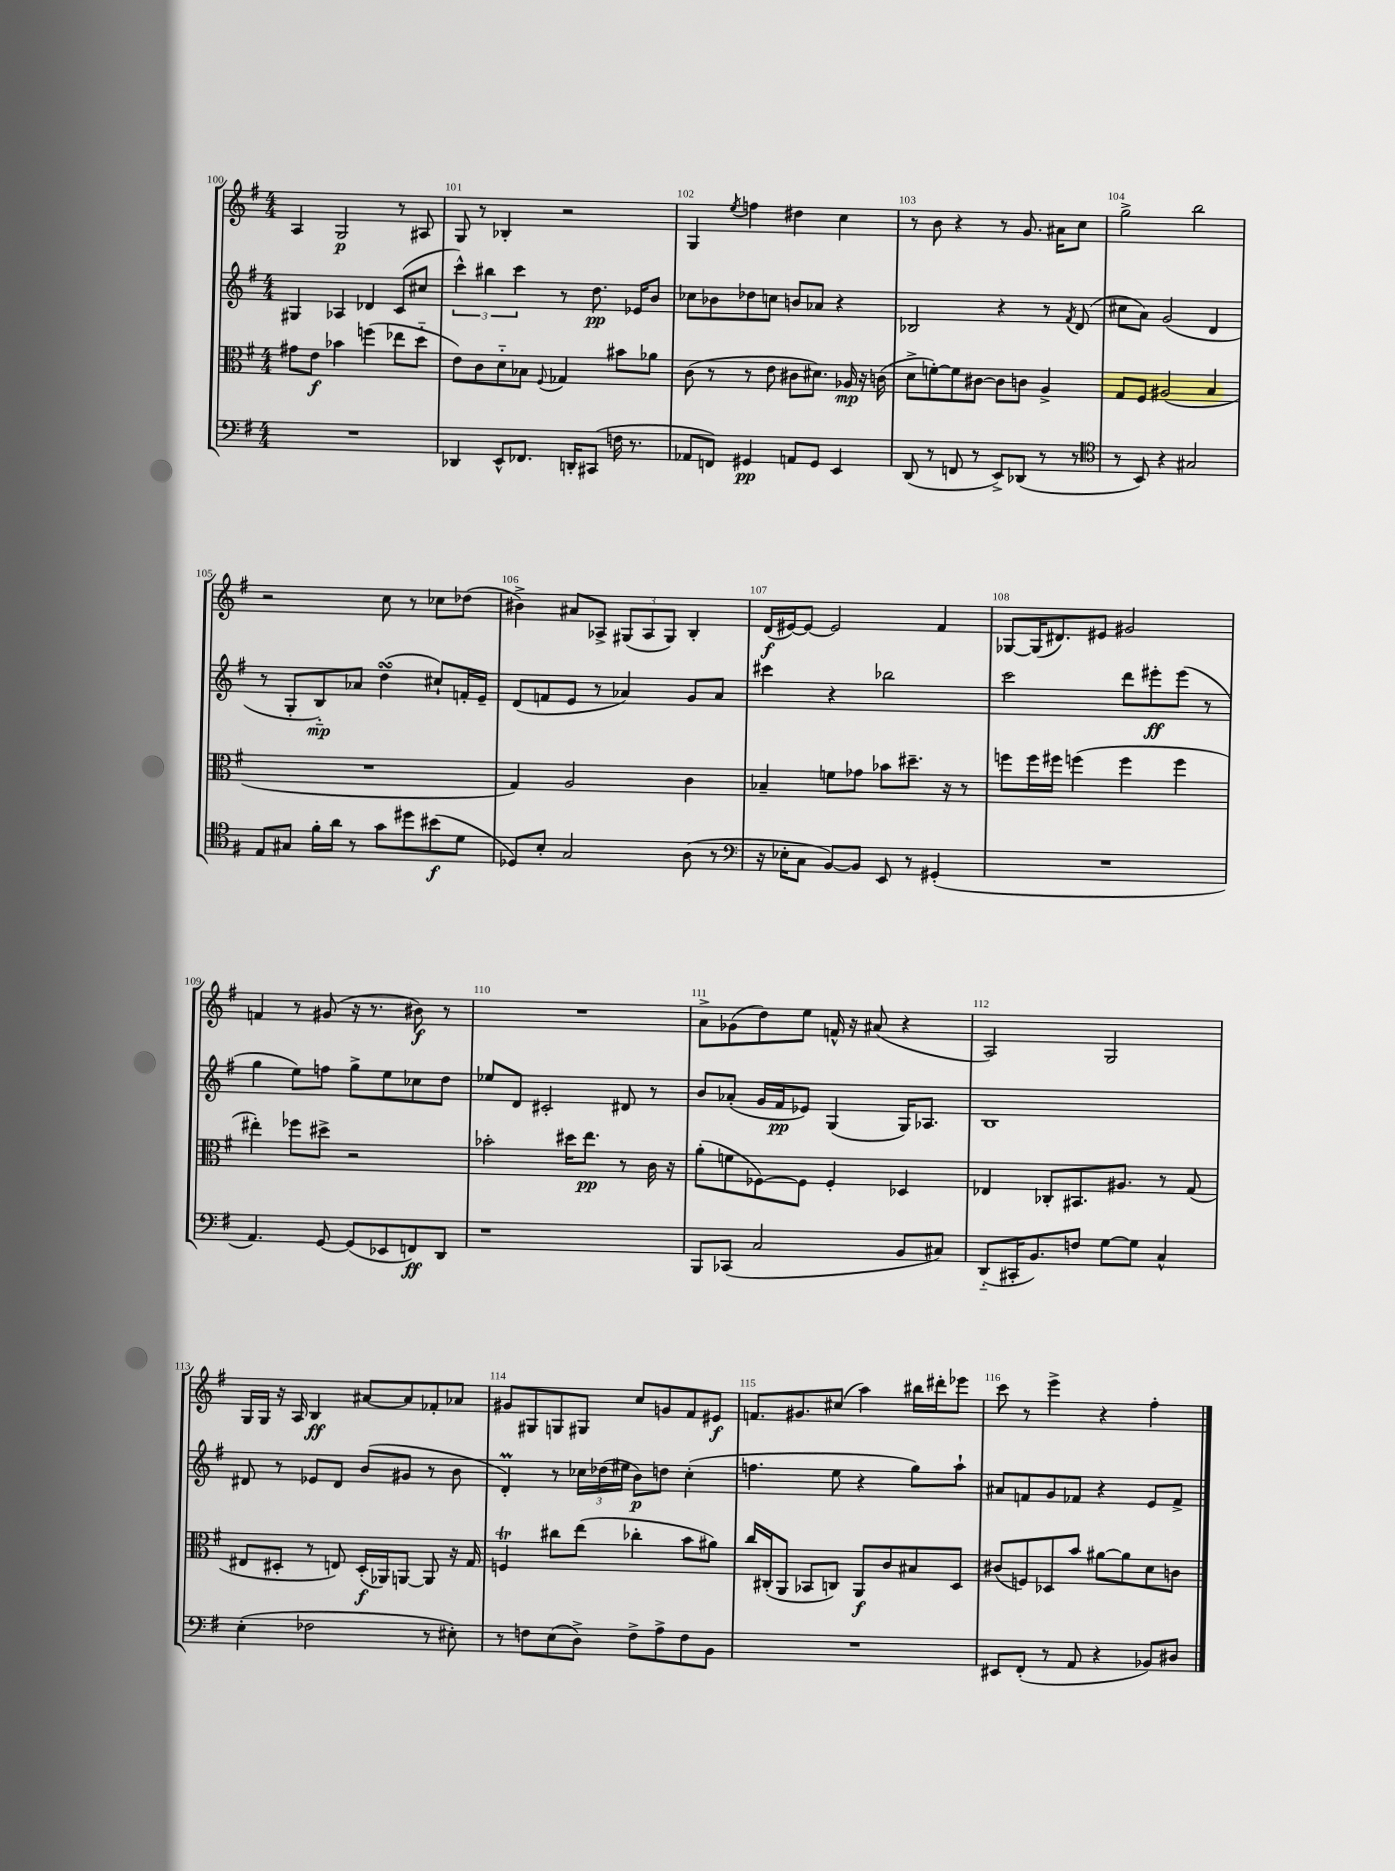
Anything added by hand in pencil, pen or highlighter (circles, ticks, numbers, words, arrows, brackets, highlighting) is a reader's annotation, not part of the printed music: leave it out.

**kern	**dynam	**kern	**dynam	**kern	**dynam	**kern	**dynam
*part4	*part4	*part3	*part3	*part2	*part2	*part1	*part1
*staff4	*staff4	*staff3	*staff3	*staff2	*staff2	*staff1	*staff1
*clefF4	*	*clefC3	*	*clefG2	*	*clefG2	*
*k[f#]	*	*k[f#]	*	*k[f#]	*	*k[f#]	*
*M4/4	*	*M4/4	*	*M4/4	*	*M4/4	*
=100	=100	=100	=100	=100	=100	=100	=100
1r	.	8g#X\L	.	4G#X/	.	4A/	.
.	.	8e\J	f	.	.	.	.
.	.	4b-X\	.	4A-X/	.	2G/	p
.	.	(4ffn\	.	4d-X/	.	.	.
.	.	8ee-X\L	.	(8c/L	.	8r	.
.	.	8dd\J	.	8cc#X/J	.	8A#X/	.
=101	=101	=101	=101	=101	=101	=101	=101
4DD-X/	.	8e\L)	.	6ccc^^\)	.	8G/	.
.	.	8c\	.	.	.	8r	.
.	.	.	.	6bb#X\	.	.	.
8EE^^/L	.	8d\	.	.	.	4B-X'/	.
.	.	.	.	6ccc\	.	.	.
8.FF-X/J	.	8B-X\J	.	.	.	.	.
.	.	8qqF#/	.	.	.	.	.
.	.	4G-X/	.	8r	.	2r	.
16DDn'/KL	.	.	.	.	.	.	.
(8CC#X/J	.	.	.	8.dd\	pp	.	.
16Fn\	.	8b#X\L	.	.	.	.	.
8.r	.	.	.	16e-X/KL	.	.	.
.	.	8a-X\J	.	8b/J	.	.	.
=102	=102	=102	=102	=102	=102	=102	=102
8AA-X/L	.	(8c\	.	8cc-X\L	.	4G/	.
8FFn/J)	.	8r	.	8b-X\	.	.	.
.	.	.	.	.	.	8qee/	.
4GG#X/	pp	8r	.	8dd-X\	.	4ffn\	.
.	.	8e\	.	8ccn\J	.	.	.
8AAn/L	.	8c#X\L	.	8bn/L	.	4dd#X\	.
8GG#/J	.	8.d#X\J)	.	8a-X/J	.	.	.
4EE/	.	.	.	4r	.	4cc\	.
.	.	16A-X/	mp	.	.	.	.
.	.	16r	.	.	.	.	.
.	.	(16cn\	.	.	.	.	.
=103	=103	=103	=103	=103	=103	=103	=103
(8DD/	.	8d^\L	.	2B-X/	.	8r	.
8r	.	[8fn'\)	.	.	.	8b\	.
8FFn/	.	8f\]	.	.	.	4r	.
8r	.	[8c#X\J	.	.	.	.	.
8EE^/L)	.	8c#\L]	.	4r	.	8r	.
(8DD-X/J	.	8cn\J	.	.	.	8.g/	.
8r	.	4A^/	.	8r	.	.	.
.	.	.	.	.	.	16a#X\KL	.
.	.	.	.	8qf#/	.	.	.
8r	.	.	.	(8d/	.	8cc\J	.
=104	=104	=104	=104	=104	=104	=104	=104
*clefC4	*	*	*	*	*	*	*
8r	.	8G/L	.	8cc#X\L	.	2gg^\	.
8BB/)	.	8F#/J	.	8a\J)	.	.	.
4r	.	(2A#X/	.	(2g/	.	.	.
2G#X/	.	.	.	.	.	2bb\	.
.	.	4B/	.	4d/	.	.	.
!!LO:LB:g=z
=105	=105	=105	=105	=105	=105	=105	=105
8E/L	.	1r	.	8r	.	2r	.
8G#X/J	.	.	.	8G'/L	.	.	.
16f#'\LL	.	.	.	8B/)	mp	.	.
16a\JJ	.	.	.	.	.	.	.
8r	.	.	.	8a-X/J	.	.	.
8g\L	.	.	.	(4ddsSSS\	.	8cc\	.
8dd#X\	.	.	.	.	.	8r	.
(8b#X\	f	.	.	8cc#X`/L)	.	8cc-X\L	.
8d\J	.	.	.	16fn'/L	.	(8dd-X\J	.
.	.	.	.	16e~/JJ	.	.	.
=106	=106	=106	=106	=106	=106	=106	=106
8D-X/L)	.	4G/)	.	(8d/L	.	4b#X^\)	.
8B'/J	.	.	.	8fn/	.	.	.
2G/	.	2A/	.	8e/J	.	8a#X/L	.
.	.	.	.	8r	.	8A-X^/J	.
.	.	.	.	4a-X/)	.	(12G#X/L	.
.	.	.	.	.	.	12A-/	.
.	.	.	.	.	.	12G#/J)	.
(8A\	.	4c\	.	8g/L	.	4B'/	.
8r	.	.	.	8a-/J	.	.	.
=107	=107	=107	=107	=107	=107	=107	=107
*clefF4	*	*	*	*	*	*	*
16r	.	4B-X~/	.	4ccc#X\	.	(16d/LL	f
16E-X'\KL	.	.	.	.	.	[16e#X/J)	.
8C\J	.	.	.	.	.	8e#/J_	.
[8BB/L)	.	8fn\L	.	4r	.	2e#/]	.
8BB/J]	.	8g-X\J	.	.	.	.	.
8EE/	.	8b-X\L	.	2bb-X\	.	.	.
8r	.	8.dd#X~\J	.	.	.	.	.
(4GG#X'/	.	.	.	.	.	4f#/	.
.	.	16r	.	.	.	.	.
.	.	8r	.	.	.	.	.
=108	=108	=108	=108	=108	=108	=108	=108
1r	.	8ffn\L	.	2ccc\	.	[8G-X/L	.
.	.	16ff\L	.	.	.	(16G-/K]	.
.	.	16ff#X\JJ	.	.	.	8.d#X/)	.
.	.	(4ffn\	.	.	.	.	.
.	.	.	.	.	.	8e#X/J	.
.	.	4ff\	.	8ddd\L	.	2g#X/	.
.	.	.	.	8eee#X'\	ff	.	.
.	.	4ff\	.	(8eee#\J	.	.	.
.	.	.	.	8r	.	.	.
!!LO:LB:g=z
=109	=109	=109	=109	=109	=109	=109	=109
4.AA/)	.	4ee#X'\)	.	4gg\	.	4fn/	.
.	.	8ff-X\L	.	8ee\L)	.	8r	.
[8GG/	.	8dd#X^\J	.	8ffn\J	.	(8g#X/	.
(8GG/L]	.	2r	.	8gg^\L	.	16r	.
.	.	.	.	.	.	8.r	.
8EE-X/	.	.	.	8ee\	.	.	.
8FFn/)	ff	.	.	8cc-X\	.	8b#X\)	f
8DD/J	.	.	.	8dd\J	.	8r	.
=110	=110	=110	=110	=110	=110	=110	=110
1r	.	2b-X'\	.	8ee-X/L	.	1r	.
.	.	.	.	8d/J	.	.	.
.	.	.	.	2c#X'/	.	.	.
.	.	16dd#X\KL	.	.	.	.	.
.	.	8.ee\J	pp	.	.	.	.
.	.	8r	.	8d#X/	.	.	.
.	.	16c\	.	8r	.	.	.
.	.	16r	.	.	.	.	.
=111	=111	=111	=111	=111	=111	=111	=111
8BBB/L	.	(8a'\L	.	8b/L	.	8a^\L	.
(8CC-X/J	.	8fn\	.	(8a-X'/J	.	(8g-X\	.
2C/	.	[8F-X\)	.	16g/LL	.	8dd\)	.
.	.	.	.	16f#/J	pp	.	.
.	.	8F-\J]	.	8e-X/J)	.	8ee\J	.
.	.	4F-'/	.	(4G/	.	16fn^^/	.
.	.	.	.	.	.	16r	.
.	.	.	.	.	.	(8a#X/	.
8BB/L	.	4D-X/	.	16G/KL)	.	4r	.
.	.	.	.	8.A-X/J	.	.	.
8C#X/J)	.	.	.	.	.	.	.
=112	=112	=112	=112	=112	=112	=112	=112
(8DD/L	.	4E-X/	.	1B	.	2A/)	.
16CC#X'/K	.	.	.	.	.	.	.
8.BB/)	.	.	.	.	.	.	.
.	.	8C-X'/L	.	.	.	.	.
8Fn/J	.	8.BB#X/	.	.	.	.	.
[8G\L	.	.	.	.	.	2G/	.
.	.	8.A#X/J	.	.	.	.	.
8G\J]	.	.	.	.	.	.	.
4C^^/	.	8r	.	.	.	.	.
.	.	(8G/	.	.	.	.	.
!!LO:LB:g=z
=113	=113	=113	=113	=113	=113	=113	=113
(4E'\	.	8E#X/L	.	8d#X/	.	16G/LL	.
.	.	.	.	.	.	16G/JJ	.
.	.	8D#X'/J	.	8r	.	16r	.
.	.	.	.	.	.	16A/	.
2F-X\	.	8r	.	8e-X/L	.	4B/	ff
.	.	8En/)	.	8d#/J	.	.	.
.	.	(16D#'/LL	f	(8b/L	.	[8a#X/L	.
.	.	16AA-X/J)	.	.	.	.	.
.	.	[8AAn/J	.	8g#X/J	.	8a#/]	.
8r	.	8AA/]	.	8r	.	8f-X'/	.
8E#X'\)	.	16r	.	8b\	.	8a-X/J	.
.	.	16G/	.	.	.	.	.
=114	=114	=114	=114	=114	=114	=114	=114
8r	.	4FnT/	.	4dM'/)	.	8g#X/L	.
8Fn\L	.	.	.	.	.	8G#X/	.
(8E\	.	8cc#X\L	.	8r	.	8Gn/	.
8D^\J)	.	(8ee\J	.	24cc-X\LL	.	8G#X/J	.
.	.	.	.	(24dd-X\	.	.	.
.	.	.	.	24ee#X\JJ	.	.	.
8F^\L	.	4cc-X'\	.	8b\L)	p	8cc/L	.
8A^\	.	.	.	8ddn\J	.	8gn/	.
8F\	.	8b\L	.	(4cc-'\	.	8f#/	.
8BB\J	.	8a#X\J)	.	.	.	8e#X/J	f
=115	=115	=115	=115	=115	=115	=115	=115
1r	.	16cc/LL	.	4.ffn\	.	8.fn/L	.
.	.	(16C#X'/J	.	.	.	.	.
.	.	8AA/J	.	.	.	.	.
.	.	.	.	.	.	8.g#X/	.
.	.	8BB-X/L	.	.	.	.	.
.	.	8Cn/J)	.	8ee\	.	(8cc#X/J	.
.	.	8AA/L	f	4r	.	4aa\)	.
.	.	8c/	.	.	.	.	.
.	.	8B#X/	.	8gg\L)	.	16bb#X\LL	.
.	.	.	.	.	.	16ddd#X'\J	.
.	.	8D/J	.	8aa`\J	.	8eee-X\J	.
=116	=116	=116	=116	=116	=116	=116	=116
8EE#X/L	.	(8c#X/L	.	8a#X/L	.	8ccc\	.
(8FF#'/J	.	8Fn/)	.	8fn/	.	8r	.
8r	.	8D-X/	.	8g/	.	4eee^\	.
8AA/	.	8b/J	.	8f-X/J	.	.	.
4r	.	[8a#X\L	.	4r	.	4r	.
.	.	8a#\]	.	.	.	.	.
8BB-X/L)	.	8d\	.	8e/L	.	4ff#'\	.
8D#X/J	.	8cn\J	.	8f-^/J	.	.	.
==	==	==	==	==	==	==	==
*-	*-	*-	*-	*-	*-	*-	*-
